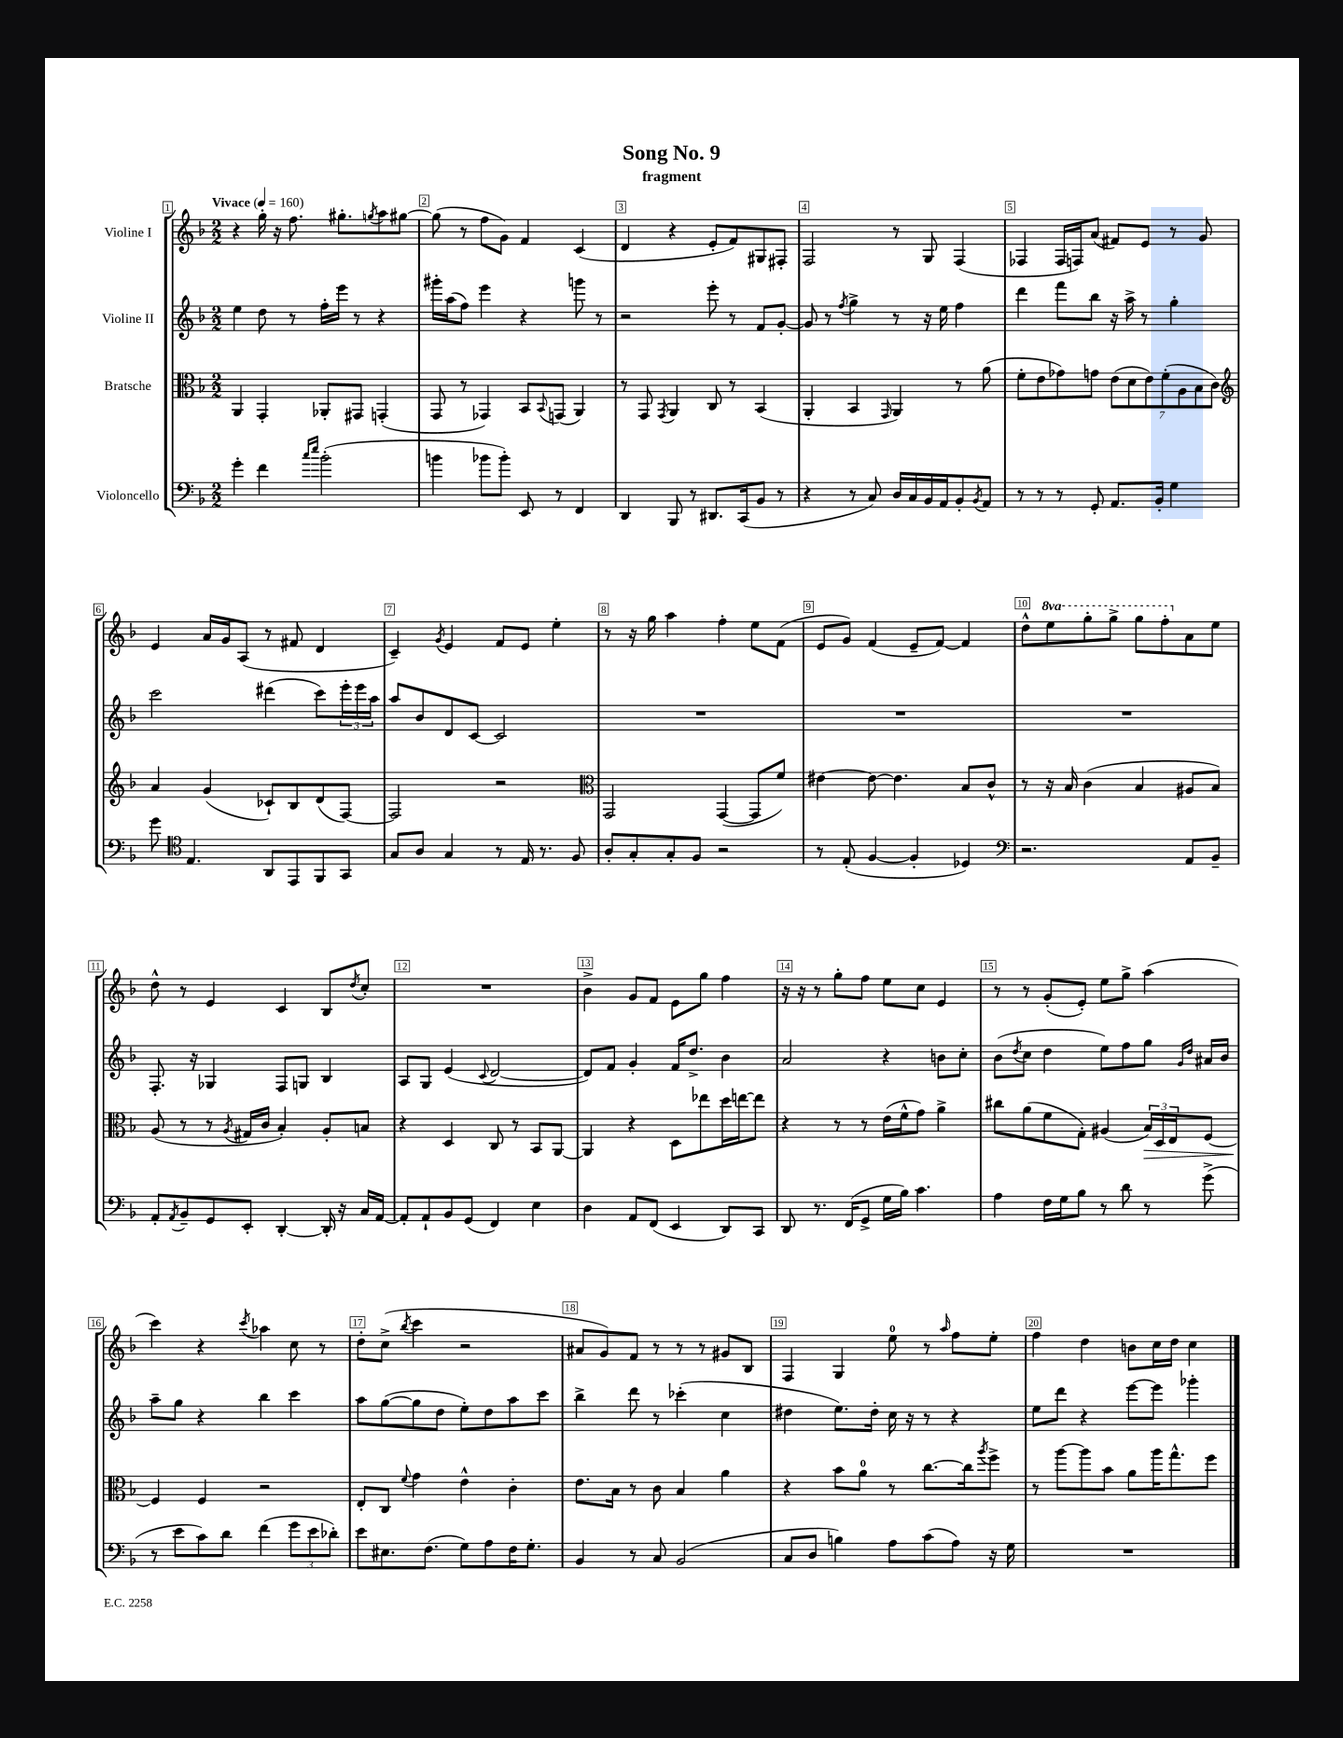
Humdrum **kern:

**kern	**kern	**kern	**kern
*staff4	*staff3	*staff2	*staff1
*clefF4	*clefC3	*clefG2	*clefG2
*k[b-]	*k[b-]	*k[b-]	*k[b-]
*M2/2	*M2/2	*M2/2	*M2/2
*MM160	*MM160	*MM160	*MM160
4g'\	4AA/	4ee\	4r
4f\	4GG'/	8dd\	16gg'\
.	.	.	16r
.	.	8r	8.ff\
16qqcc/LL	.	.	.
16qqee/JJ	.	.	.
(2b-'\	8AA-'/L	16ff'\LL	.
.	.	16eee\JJ	8.gg#'\L
.	8GG#/J	8r	.
.	.	.	8qgg/
.	(4GG'/	4r	8aa\
.	.	.	[8gg#\J
=	=	=	=
4b\	8GG/	16ggg#'\LL	(8gg#\]
.	.	(16aa\J	.
.	8r	8ff\J)	8r
8b-\L	4GG-/)	4eee\	8ff\L
8b-'\J)	.	.	8g\J)
8EE/	8BB-/L	4r	4f/
.	8qqBB-/	.	.
8r	(8GG/J	.	.
4FF/	4AA/)	8ggg\	(4c/
.	.	8r	.
=	=	=	=
4DD/	8r	2r	4d/
.	8GG/	.	.
.	8qGG/	.	.
8BBB-/	4AA/	.	4r
8r	.	.	.
8.DD#/L	8C/	8eee'\	8e'/L
.	8r	8r	8f/)
(16CC/k	.	.	.
8BB-/J	(4BB-/	8f/L	8G#/
8r	.	[8g'/J	8F#'/J
=	=	=	=
4r	4AA'/	8g/]	2F/
.	.	8r	.
.	.	8qff/	.
8r	4BB-/	4gg^\	.
8C/)	.	.	.
.	16qqGG/	.	.
16D/LL	4AA/)	8r	8r
16C/	.	.	.
16BB-/	.	16r	8G/
16AA/J	.	16ee\	.
8BB-'/	8r	4ff\	(4F/
8qBB-/	.	.	.
8AA/J	(8a\	.	.
=	=	=	=
8r	8f'\L	4ddd\	4F-/
8r	8e\	.	.
8r	8g-\)	8fff\L	16F-/LL
.	.	.	16F/J)
8GG'/	8g\J	8bb-\J	(8a/J
8.AA/L	(14e\L	16r	8f#/L)
.	.	16aa^\	.
.	14d\	.	.
.	.	8r	8e/J
.	14e\)	.	.
16BB-'/Jk	.	.	.
.	(14f'\	.	.
4G\	.	4gg'\	8r
.	14A\	.	.
.	14B-\	.	.
.	.	.	8g/
.	14c\J)	.	.
=	=	=	=
*	*clefG2	*	*
8g\	4a/	2ccc\	4e/
*clefC4	*	*	*
4.E/	.	.	.
.	(4g/	.	16a/LL
.	.	.	16g/J
.	.	.	(8A/J
8AA/L	8c-`/L)	(4ddd#\	8r
8EE/	8B-/	.	8f#/
8FF/	(8d/	8ccc\L)	4d/
8GG/J	[8F/J)	24eee'\L	.
.	.	24eee\	.
.	.	24aa\JJ	.
=	=	=	=
8G/L	2F/]	8aa/L	4c~/)
8A/J	.	8b-/	.
.	.	.	8qg/
4G/	.	8d/	4e/
.	.	[8c/J	.
8r	2r	2c/]	8f/L
16E/	.	.	8e/J
8.r	.	.	.
.	.	.	4ee'\
8F/	.	.	.
=	=	=	=
*	*clefC3	*	*
8A'/L	2GG/	1r	8r
8G'/	.	.	16r
.	.	.	16gg\
8G'/	.	.	4aa\
8F/J	.	.	.
2r	([4GG/	.	4ff'\
.	8GG/]L	.	8ee\L
.	8f/J)	.	(8f\J
=	=	=	=
8r	[4e#\	1r	8e/L
(8E'/	.	.	8g/J)
[4F/	8e#\_	.	(4f/
.	4.e#\]	.	.
4F'/]	.	.	8e~/L
.	.	.	[8f/J)
4D-/)	8B-/L	.	4f/]
.	8c^^/J	.	.
=	=	=	=
*clefF4	*	*	*
2.r	8r	1r	8dd^^\L
.	16r	.	8eee\
.	16B-/	.	.
.	(4c\	.	8ggg'\
.	.	.	8ggg^\J
.	4B-/	.	8ggg\L
.	.	.	8fff'\
8AA/L	8A#/L	.	8a\
8BB-~/J	8B-/J)	.	8ee\J
=	=	=	=
8AA'/L	(8A/	8.F'/	8dd^^\
8qAA/	.	.	.
8BB-~/	8r	.	8r
.	.	16r	.
8GG/	8r	4G-/	4e/
.	8qA/	.	.
8EE'/J	16G#/LL	.	.
.	16c/JJ	.	.
[4DD'/	4B-'/)	8F/L	4c/
.	.	8G/J	.
16DD'/]	8A'/L	4B-/	8B-/L
16r	.	.	.
.	.	.	8qdd/
16C/LL	8B/J	.	8cc'/J
[16AA/JJ	.	.	.
=	=	=	=
8AA'/]L	4r	8A/L	1r
8AA`/	.	8G/J	.
8BB-/	4D/	(4e/	.
(8GG/J	.	.	.
.	.	8qqc/	.
4FF/)	8C/	[2d/	.
.	8r	.	.
4E\	8BB-/L	.	.
.	[8AA/J	.	.
=	=	=	=
4D\	4AA/]	8d/]L)	4b-^\
.	.	8f/J	.
8AA/L	4r	4g'/	8g/L
(8FF/J	.	.	8f/J
4EE/	8D\L	16f/LK	8e\L
.	.	8.dd^/J	.
.	8ee-\	.	8gg\J
8DD/L)	16dd\L	4b-\	4ff\
.	[16ee\J	.	.
8CC/J	8ee\]J	.	.
=	=	=	=
8DD/	4r	2a/	16r
.	.	.	16r
8.r	.	.	8r
.	8r	.	8gg'\L
(16FF/LK	.	.	.
8GG^/J	8r	.	8ff\J
16G\LL	(16e\LL	4r	8ee\L
16B-\JJ)	16f^^\J	.	.
4.c\	8g\J)	.	8cc\J
.	4a^\	8b\L	4e/
.	.	8cc'\J	.
=	=	=	=
4A\	8cc#\L	(8b-\L	8r
.	.	8qdd/	.
.	(8a\	8cc\J	8r
16F\LL	8f\	4dd\	(8g'/L
16G\J	.	.	.
8B-\J	8G'\J)	.	8e'/J)
8r	(4A#/	8ee\L)	8ee\L
8d\	.	8ff\	8gg^\J
8r	24B-/LL)	8gg\J	(4aa\
.	24D/	.	.
.	24E/J	.	.
.	.	16qqg/LL	.
.	.	16qqdd/JJ	.
(8g^\	[8F/J	16a#/LL	.
.	.	16b-/JJ	.
=	=	=	=
8r	4F/]	8aa~\L	4ccc\)
8e\L	.	8gg\J	.
8c\)	4F/	4r	4r
8d\J	.	.	.
.	.	.	8qccc/
(4f\	2r	4bb-\	4aa-\
12g\L	.	4ccc\	8cc\
12e\	.	.	.
.	.	.	8r
12d-'\J)	.	.	.
=	=	=	=
8e\L	8E'/L	8aa\L	8dd'\L
8.E#\	8C/J	([8gg\	(8cc^\J
.	8qqf/	.	8qbb-/
.	4g\	8gg\]	4ccc\
(8.F\J	.	.	.
.	.	8dd\J	.
8G\L)	4e^^\	8ee'\L)	2r
8A\	.	8dd\	.
16F\K	4c'\	8aa\	.
8.G'\J	.	.	.
.	.	8ccc\J	.
=	=	=	=
4BB-/	8.e\L	4bb-^\	8a#/L
.	.	.	8g/)
.	16B-\Jk	.	.
8r	8r	8ddd\	8f/J
8C/	8c\	8r	8r
(2BB-/	4B-/	(4ccc-'\	8r
.	.	.	8r
.	4a\	4cc\	8g#/L
.	.	.	8B-/J
=	=	=	=
8C/L	4r	4dd#\	4F/
8D/J	.	.	.
4B\)	8b-\L	8.ee\L)	4G/
.	8a\J	.	.
.	.	16dd#'\Jk	.
8A\L	8r	16cc\	8ee\
.	.	16r	.
(8c\	[8.cc\L	8r	8r
.	.	.	16qqaa/
8A\J)	.	4r	8ff\L
.	16cc\]k	.	.
.	8qaa/	.	.
16r	8ff^\J	.	8ee'\J
16G\	.	.	.
=	=	=	=
1r	8r	8ee\L	4ff\
.	[8aa\L	8ddd\J	.
.	8aa\]	4r	4dd\
.	8b-\J	.	.
.	8a\L	[8eee\L	8b\L
.	16aa\K	8eee\]J	16cc\L
.	8.gg^^\	.	16dd\JJ
.	.	4ggg-'\	4cc\
.	8ff\J	.	.
==	==	==	==
*-	*-	*-	*-
